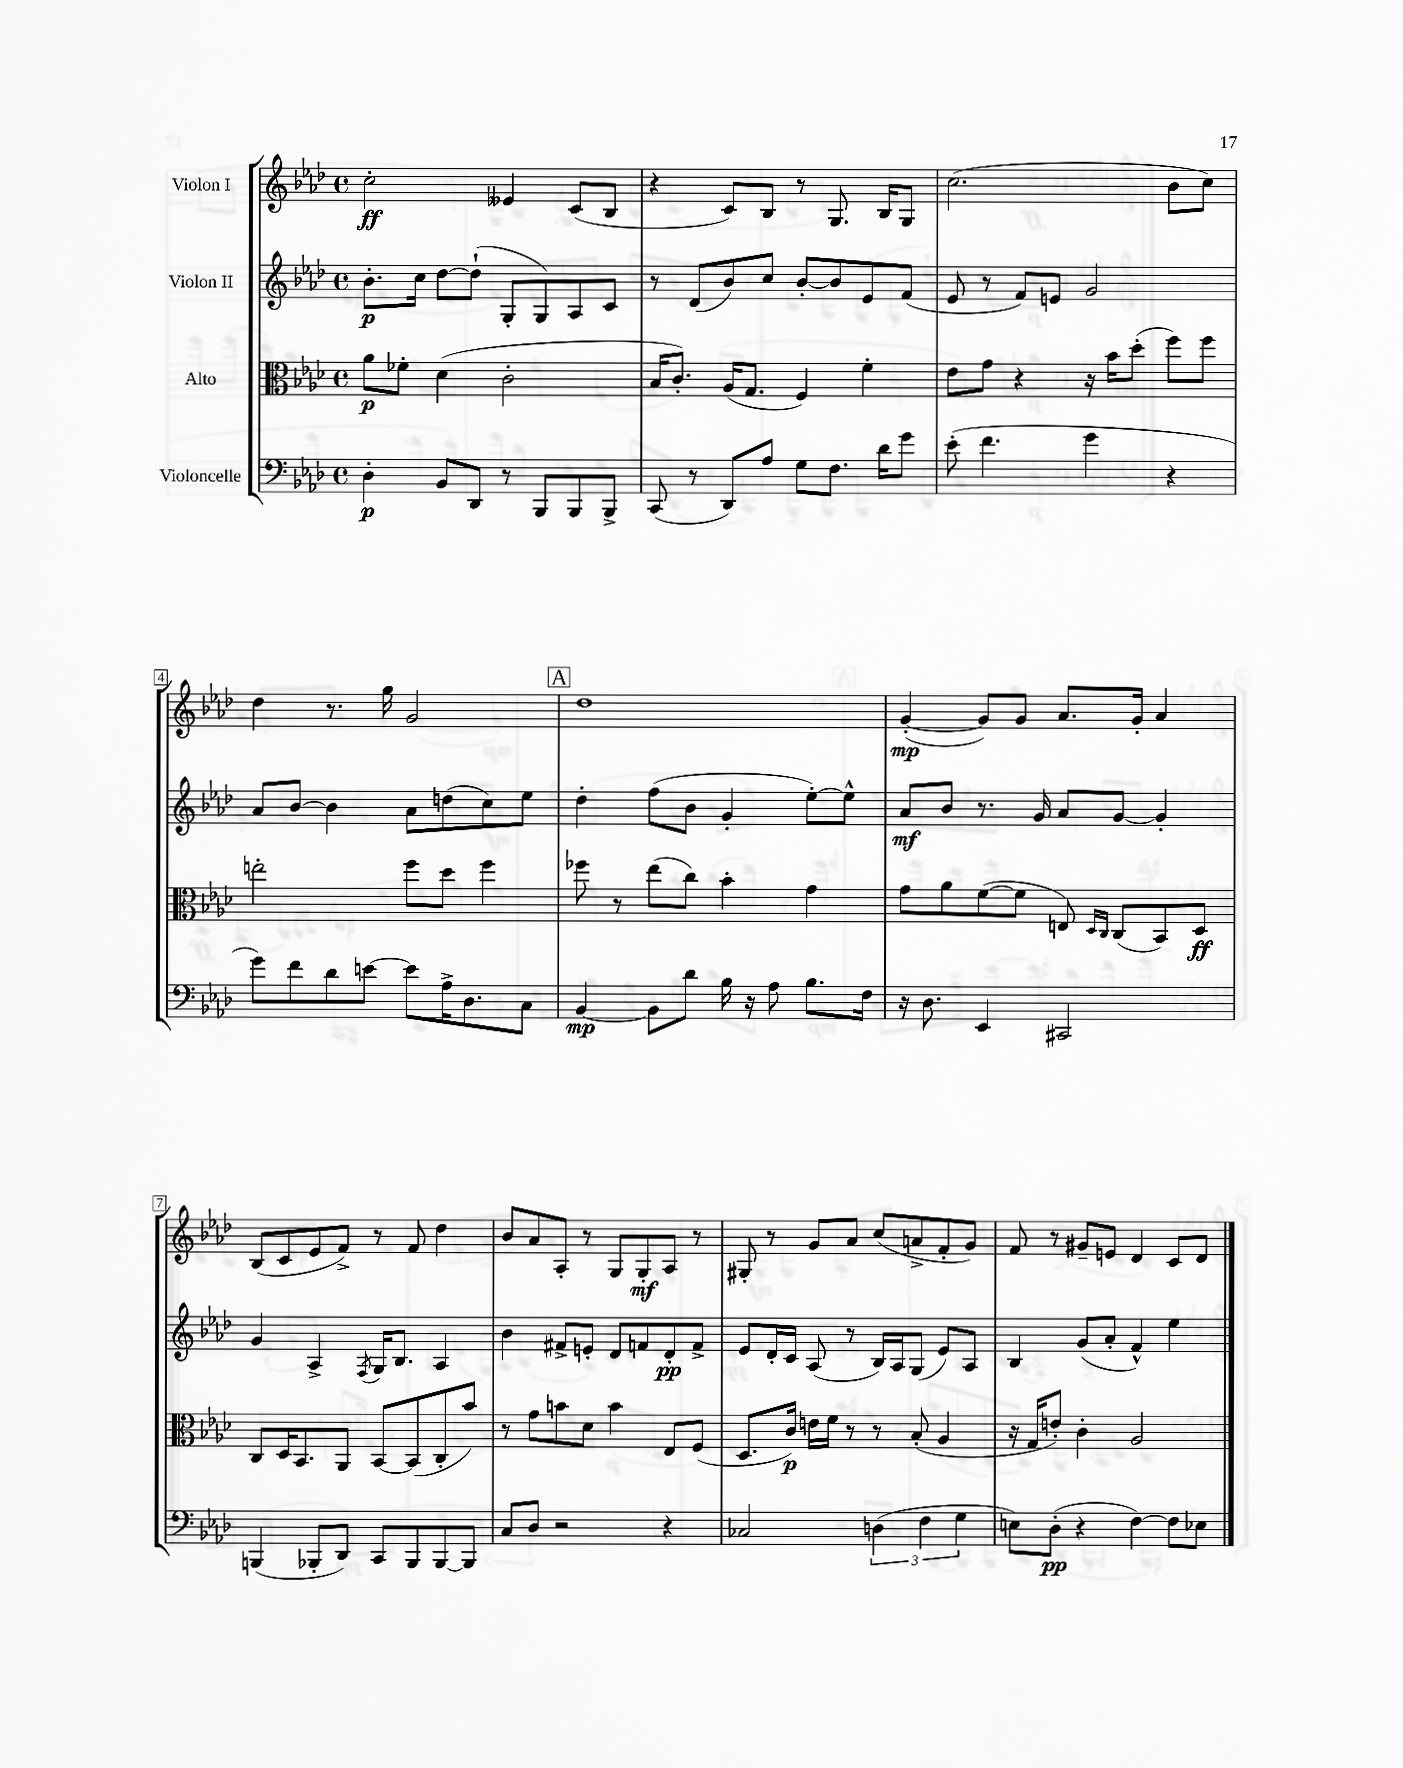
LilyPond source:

<<
\new StaffGroup <<
\new Staff = "s0" \with { instrumentName = "Violon I" } {
    \clef treble \key aes \major \defaultTimeSignature \time 4/4
    c''2-.\ff eeses'4 c'8( bes8 |
    r4 c'8) bes8 r8 g8. bes16 g8 |
    c''2.( bes'8 c''8) |
    des''4 r8. g''16 g'2 |
    \mark \markup { \box "A" } des''1 |
    g'4~-.\mp( g'8) g'8 aes'8. g'16-. aes'4 |
    bes8( c'8 ees'8 f'8->) r8 f'8 des''4 |
    bes'8 aes'8 aes8-. r8 g8 g8-.\mf aes8 r8 |
    gis8-. r8 g'8 aes'8 c''8( a'8-> f'8-. g'8) |
    f'8 r8 gis'8-- e'8 des'4 c'8 des'8 \bar "|." |
}
\new Staff = "s1" \with { instrumentName = "Violon II" } {
    \clef treble \key aes \major \defaultTimeSignature \time 4/4
    bes'8.-.\p c''16 des''8~ des''8-!( g8-. g8) aes8 c'8 |
    r8 des'8( bes'8) c''8 bes'8~-. bes'8 ees'8 f'8( |
    ees'8 r8 f'8) e'8 g'2 |
    aes'8 bes'8~ bes'4 aes'8 d''8( c''8) ees''8 |
    \mark \markup { \box "A" } des''4-. f''8( bes'8 g'4-. ees''8~-.) ees''8-^ |
    aes'8\mf bes'8 r8. g'16 aes'8 g'8~ g'4-. |
    g'4 aes4-> \acciaccatura { f8 } g16 bes8. aes4 |
    bes'4 fis'8-> e'8-. des'8 f'8 des'8-.\pp f'8-> |
    ees'8 des'16-. c'16 aes8( r8 bes16) aes16 g8( ees'8) aes8 |
    bes4 g'8( aes'8-. f'4-^) ees''4 \bar "|." |
}
\new Staff = "s2" \with { instrumentName = "Alto" } {
    \clef alto \key aes \major \defaultTimeSignature \time 4/4
    aes'8\p fes'8-. des'4( c'2-. |
    bes16 c'8.-.) aes16( g8. f4) f'4-. |
    ees'8 g'8 r4 r16 bes'16 des''8-.( f''8) f''8 |
    e''2-. f''8 des''8 f''4 |
    \mark \markup { \box "A" } fes''8 r8 ees''8( c''8) bes'4-. g'4 |
    g'8 aes'8 f'8~( f'8 e8) \grace { des16 c16 } c8( bes,8) des8\ff |
    c8 des16 bes,8. aes,8 bes,8~ bes,8( c8-. bes'8) |
    r8 g'8 b'8 des'8 b'4 ees8 f8( |
    des8. c'16\p) e'16 f'16 r8 r8 bes8-.( aes4 |
    r16 g16 e'8-.) c'4-. aes2 \bar "|." |
}
\new Staff = "s3" \with { instrumentName = "Violoncelle" } {
    \clef bass \key aes \major \defaultTimeSignature \time 4/4
    des4-.\p bes,8 des,8 r8 bes,,8 bes,,8 bes,,8-> |
    c,8( r8 des,8) aes8 g8 f8. des'16 g'8 |
    ees'8-.( f'4. g'4 r4 |
    g'8) f'8 des'8 e'8~ e'8 aes16-> des8. c8 |
    \mark \markup { \box "A" } bes,4~\mp bes,8 des'8 bes16 r16 aes8 bes8. f16 |
    r16 des8. ees,4 cis,2 |
    b,,4( bes,,8-. des,8) c,8 bes,,8 bes,,8~ bes,,8 |
    c8 des8 r2 r4 |
    ces2 \tuplet 3/2 { d4( f4 g4 } |
    e8) des8-.\pp( r4 f4~) f8 ees8 \bar "|." |
}
>>
>>
\layout { \context { \Score \override BarNumber.stencil = #(make-stencil-boxer 0.1 0.3 ly:text-interface::print) } }
